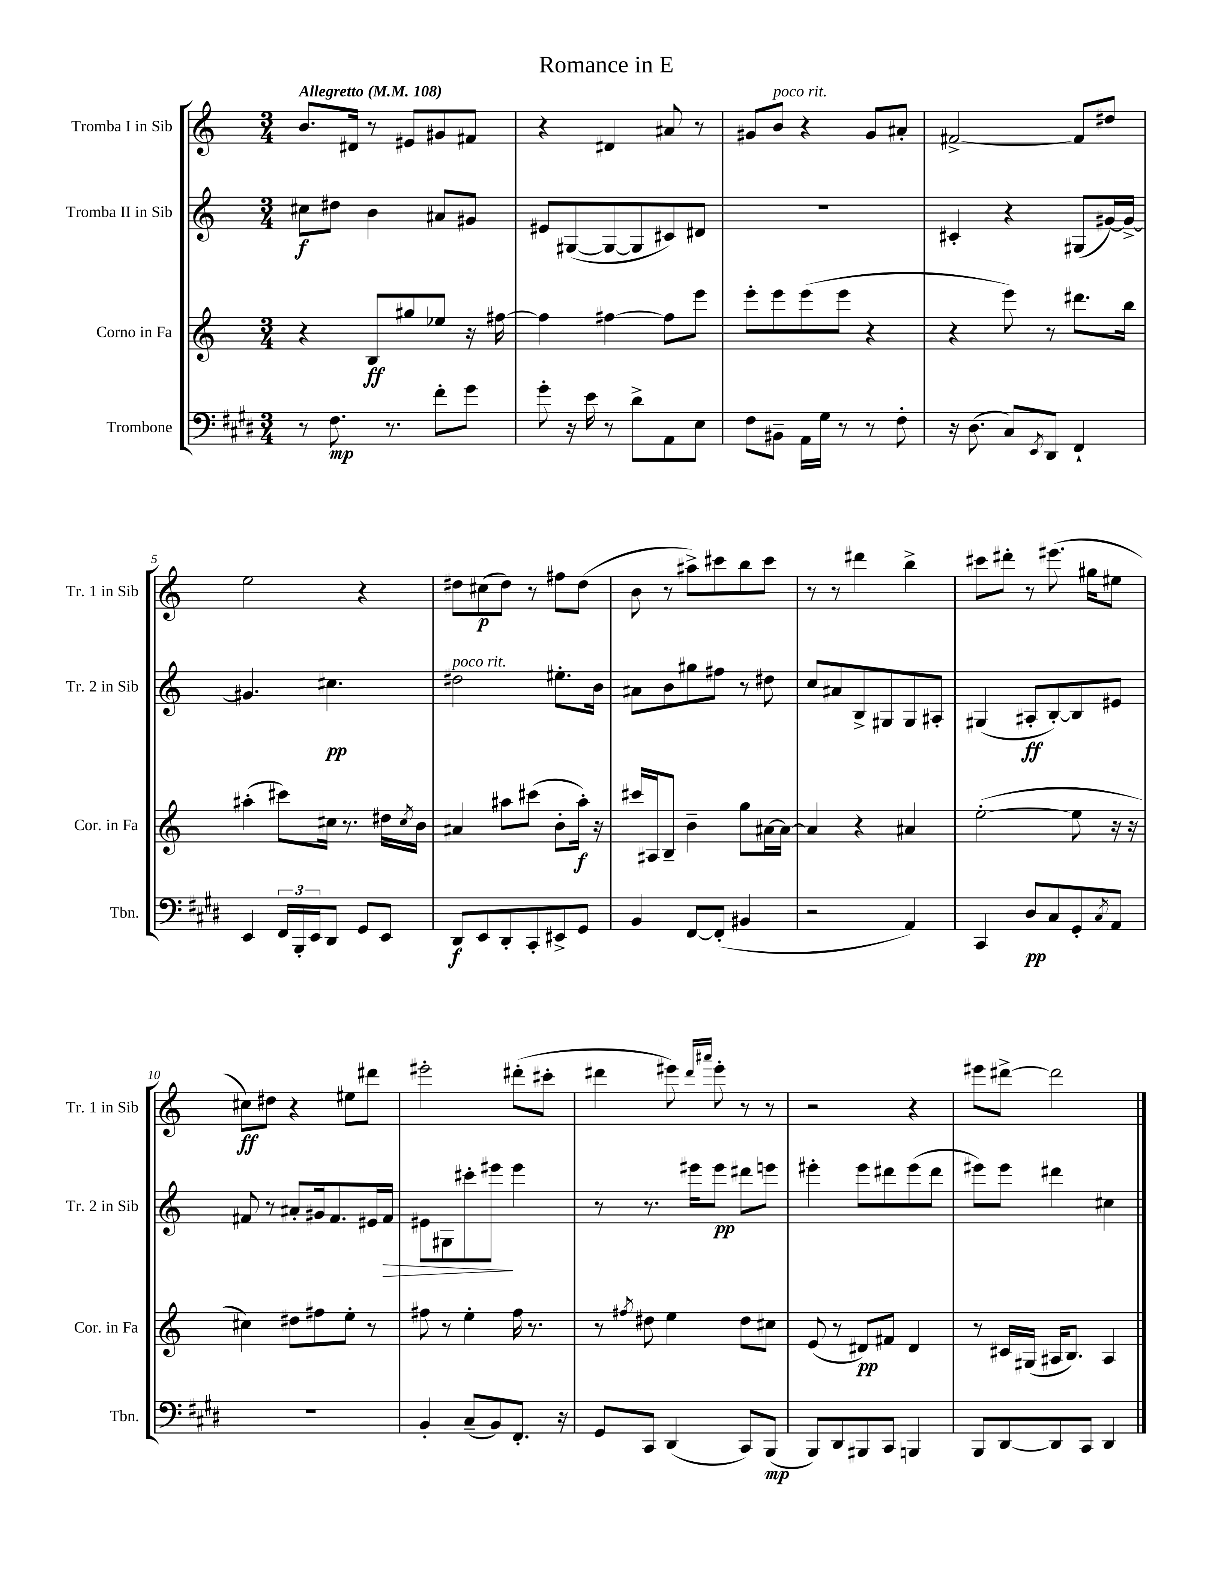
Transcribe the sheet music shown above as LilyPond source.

\header { title = "Romance in E" }
<<
\new StaffGroup <<
\new Staff = "s0" \with { instrumentName = "Tromba I in Sib" shortInstrumentName = "Tr. 1 in Sib" } {
    \clef treble \key c \major \numericTimeSignature \time 3/4 \tempo "Allegretto" 4 = 108
    b'8. dis'16 r8 eis'8 gis'8 fis'8 |
    r4 dis'4 ais'8 r8 |
    gis'8 b'8^\markup { \italic "poco rit." } r4 gis'8 ais'8-. |
    fis'2~-> fis'8 dis''8 |
    e''2 r4 |
    dis''8 cis''8\p( dis''8) r8 fis''8 dis''8( |
    b'8 r8 ais''8->) cis'''8 b''8 cis'''8 |
    r8 r8 dis'''4 b''4-> |
    cis'''8 dis'''8-. r8 eis'''8.( gis''16 eis''8 |
    cis''8\ff) dis''8 r4 eis''8 dis'''8 |
    eis'''2-. dis'''8-.( cis'''8-. |
    dis'''4 eis'''8) \grace { dis'''16 ais'''16 } eis'''8-. r8 r8 |
    r2 r4 |
    eis'''8 dis'''8~-> dis'''2 \bar "|." |
}
\new Staff = "s1" \with { instrumentName = "Tromba II in Sib" shortInstrumentName = "Tr. 2 in Sib" } {
    \clef treble \key c \major \numericTimeSignature \time 3/4
    cis''8\f dis''8 b'4 ais'8 gis'8 |
    eis'8 gis8~( gis8~ gis8 cis'8) dis'8 |
    R2. |
    cis'4-. r4 gis8( gis'16~) gis'16~-> |
    gis'4. cis''4.\pp |
    dis''2^\markup { \italic "poco rit." } eis''8.-. b'16 |
    ais'8 b'8 gis''8 fis''8 r8 dis''8 |
    c''8 ais'8 b8-> gis8 gis8 ais8-. |
    gis4( ais8-.\ff b8~-.) b8 eis'8 |
    fis'8 r8 ais'8-. gis'16 fis'8. eis'16 fis'16\> |
    eis'8 gis8 cis'''8-. eis'''8\! eis'''4 |
    r8 r8. eis'''16 eis'''8\pp dis'''8 e'''8 |
    eis'''4-. eis'''8 dis'''8 eis'''8( dis'''8 |
    eis'''8) eis'''8 dis'''4 cis''4 \bar "|." |
}
\new Staff = "s2" \with { instrumentName = "Corno in Fa" shortInstrumentName = "Cor. in Fa" } {
    \clef treble \key c \major \numericTimeSignature \time 3/4
    r4 b8\ff gis''8 ees''8 r16 fis''16~ |
    fis''4 fis''4~ fis''8 e'''8 |
    e'''8-. e'''8 e'''8( e'''8 r4 |
    r4 e'''8) r8 dis'''8. b''16 |
    ais''4-.( cis'''8) cis''16 r8. dis''16 \acciaccatura { cis''8 } b'16 |
    ais'4 ais''8 cis'''8( b'8-. ais''16-.\f) r16 |
    cis'''16 ais16 b8-- b'4-- g''8 ais'16~ ais'16~ |
    ais'4 r4 ais'4 |
    e''2~-.( e''8 r16 r16 |
    cis''4) dis''8 fis''8 e''8-. r8 |
    fis''8 r8 e''4-. fis''16 r8. |
    r8 \acciaccatura { fis''8 } dis''8 e''4 dis''8 cis''8 |
    e'8( r8 dis'8\pp) fis'8 dis'4 |
    r8 cis'16 gis16( ais16 b8.) ais4 \bar "|." |
}
\new Staff = "s3" \with { instrumentName = "Trombone" shortInstrumentName = "Tbn." } {
    \clef bass \key e \major \numericTimeSignature \time 3/4
    r8 fis8.\mp r8. fis'8-. gis'8 |
    gis'8-. r16 e'16 r8 dis'8-> a,8 e8 |
    fis8 bis,8-- a,16 gis16 r8 r8 fis8-. |
    r16 dis8.( cis8) \acciaccatura { e,8 } dis,8 fis,4-! |
    e,4 \tuplet 3/2 { fis,16 b,,16-. e,16 } dis,8 gis,8 e,8 |
    dis,8\f e,8 dis,8-. cis,8-. eis,8-> gis,8 |
    b,4 fis,8~ fis,8-.( bis,4 |
    r2 a,4) |
    cis,4 dis8\pp cis8 gis,8-. \acciaccatura { cis8 } a,8 |
    r2. |
    b,4-. cis8--( b,8) fis,8.-. r16 |
    gis,8 cis,8 dis,4( cis,8) b,,8\mp( |
    b,,8) dis,8 bis,,8 cis,8 b,,4 |
    b,,8 dis,8~ dis,8 cis,8 dis,4 \bar "|." |
}
>>
>>
